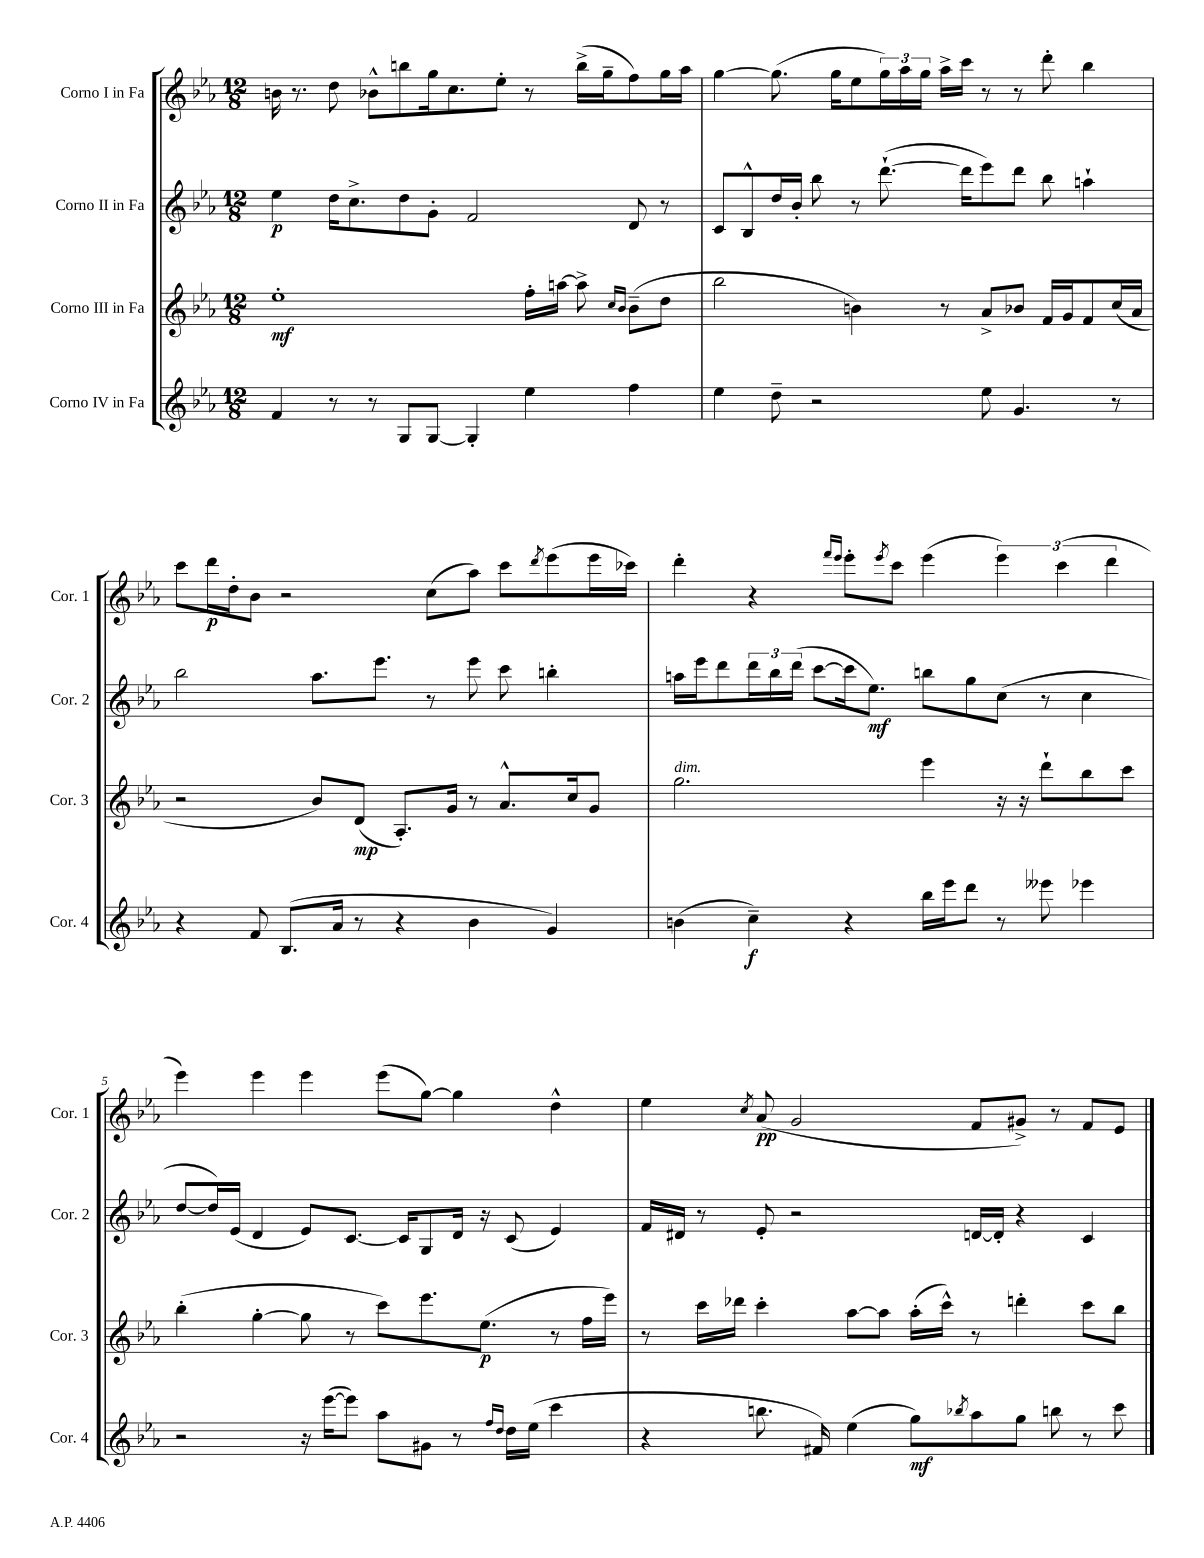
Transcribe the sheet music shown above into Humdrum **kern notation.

**kern	**kern	**kern	**kern
*staff4	*staff3	*staff2	*staff1
*clefG2	*clefG2	*clefG2	*clefG2
*k[b-e-a-]	*k[b-e-a-]	*k[b-e-a-]	*k[b-e-a-]
*M12/8	*M12/8	*M12/8	*M12/8
4f	1ee-'	4ee-	16b
.	.	.	8.r
8r	.	16dd	8dd
.	.	8.cc^	.
8r	.	.	8b-^^
8G	.	8dd	8bb
[8G	.	8g'	16gg
.	.	.	8.cc
4G']	.	2f	.
.	.	.	8ee-'
4ee-	16ff'	.	8r
.	[16aa	.	.
.	8aa^]	.	(16bb^
.	.	.	16gg~
.	16qqcc	.	.
.	16qqb-	.	.
4ff	(8b-~	8d	8ff)
.	8dd	8r	16gg
.	.	.	16aa-
=	=	=	=
4ee-	2bb-	8c	[4gg
.	.	8B-^^	.
8dd~	.	16dd	(8.gg]
.	.	16b-'	.
2r	.	8bb-	.
.	.	.	16gg
.	4b)	8r	8ee-
.	.	([8.ddd`	24gg)
.	.	.	24aa-
.	.	.	24gg
.	8r	.	16aa-^
.	.	16ddd]	16ccc
8ee-	8a-^	8eee-)	8r
4.g	8b-	8ddd	8r
.	16f	8bb-	8ddd'
.	16g	.	.
.	8f	4aa`	4bb-
8r	(16cc	.	.
.	16a-	.	.
=	=	=	=
4r	2r	2bb-	8ccc
.	.	.	16ddd
.	.	.	16dd'
8f	.	.	8b-
(8.B-	.	.	2r
.	8b-)	8.aa-	.
16a-	.	.	.
8r	(8d	.	.
.	.	8.eee-	.
4r	8.A-')	.	.
.	.	8r	(8cc
.	16g	.	.
4b-	8r	8eee-	8aa-)
.	8.a-^^	8ccc	8ccc
.	.	.	8qddd
4g)	.	4bb'	(8eee-
.	16cc	.	.
.	8g	.	16eee-
.	.	.	16ccc-)
=	=	=	=
(4b	2.gg	16aa	4ddd'
.	.	16eee-	.
.	.	8ddd	.
4cc~)	.	24ddd	4r
.	.	24bb-	.
.	.	(24ddd	.
.	.	[8ccc	.
.	.	.	16qqfff
.	.	.	16qqeee-
4r	.	16ccc]	8eee-'
.	.	8.ee-)	.
.	.	.	8qeee-
.	.	.	8ccc
16bb-	4eee-	8bb	(4eee-
16eee-	.	.	.
8ddd	.	8gg	.
8r	16r	(8cc	6eee-)
.	16r	.	.
8eee--	8ddd`	8r	.
.	.	.	(6ccc
4eee-	8bb-	4cc	.
.	.	.	6ddd
.	8ccc	.	.
=	=	=	=
2r	(4bb-'	[8dd	4eee-)
.	.	16dd])	.
.	.	(16e-	.
.	[4gg'	4d	4eee-
16r	8gg]	8e-)	4eee-
([16eee-	.	.	.
8eee-])	8r	[8.c	.
8aa-	8ccc)	.	(8eee-
.	.	16c]	.
8g#	8.eee-	8G	[8gg)
8r	.	16d	4gg]
.	(8.ee-	16r	.
16qqff	.	.	.
16qqdd	.	.	.
16dd	.	(8c	.
(16ee-	.	.	.
4ccc	8r	4e-)	4dd^^
.	16ff	.	.
.	16eee-)	.	.
=	=	=	=
4r	8r	16f	4ee-
.	.	16d#	.
.	16ccc	8r	.
.	16ddd-	.	.
.	.	.	8qcc
8.bb	4ccc'	8e-'	(8a-
.	.	2r	2g
16f#)	.	.	.
(4ee-	[8aa-	.	.
.	8aa-]	.	.
8gg)	(16aa-'	.	.
.	16ccc^^)	.	.
8qbb-	.	.	.
8aa-	8r	[16d	8f
.	.	16d']	.
8gg	4ddd'	4r	8g#^)
8bb	.	.	8r
8r	8ccc	4c	8f
8ccc	8bb-	.	8e-
==	==	==	==
*-	*-	*-	*-
